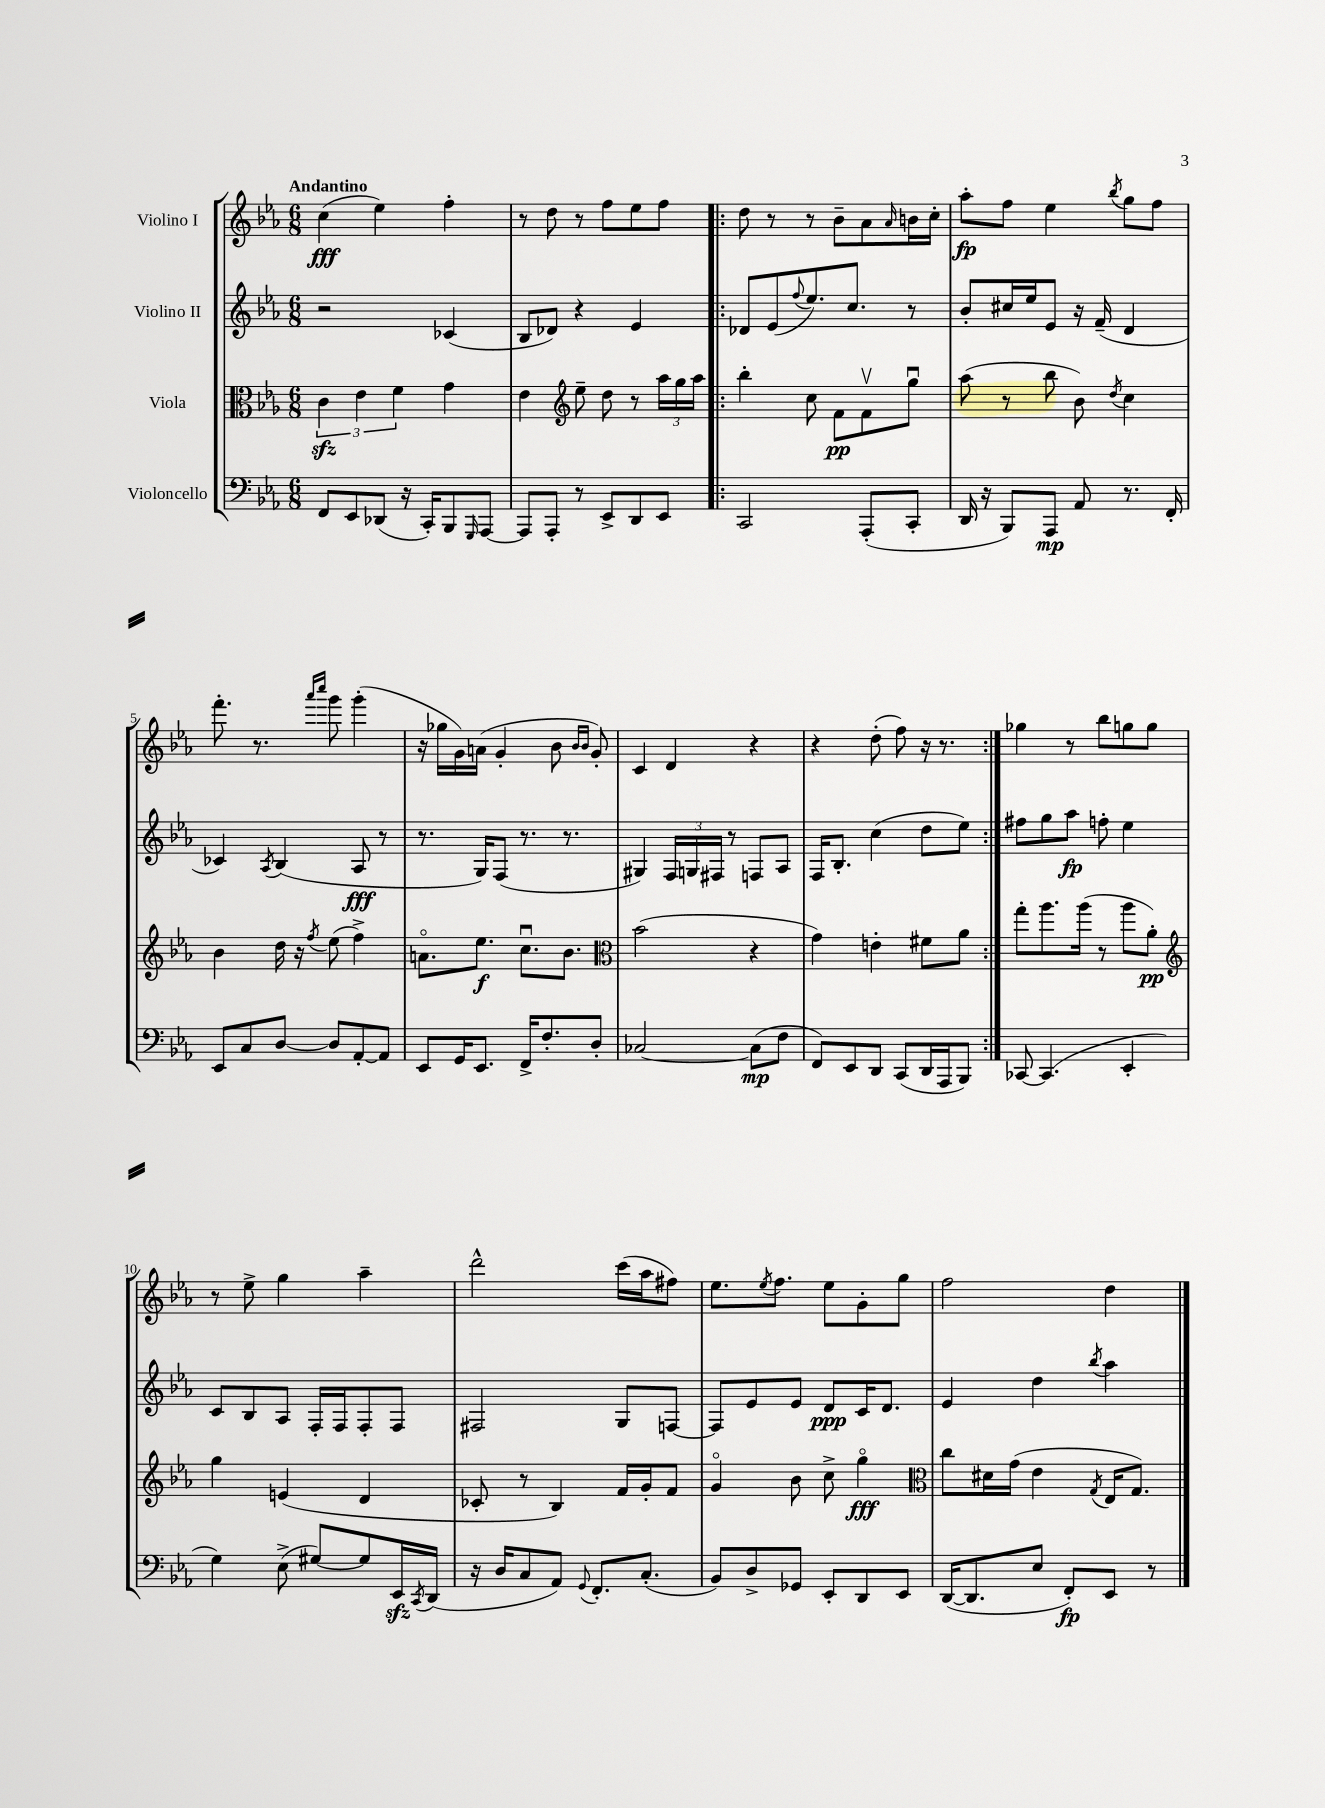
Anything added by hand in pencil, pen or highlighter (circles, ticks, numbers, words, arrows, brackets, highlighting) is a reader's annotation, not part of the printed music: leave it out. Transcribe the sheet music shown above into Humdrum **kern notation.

**kern	**dynam	**kern	**dynam	**kern	**dynam	**kern	**dynam
*part4	*part4	*part3	*part3	*part2	*part2	*part1	*part1
*staff4	*staff4	*staff3	*staff3	*staff2	*staff2	*staff1	*staff1
*I"Violoncello	*	*I"Viola	*	*I"Violino II	*	*I"Violino I	*
*clefF4	*	*clefC3	*	*clefG2	*	*clefG2	*
*k[b-e-a-]	*	*k[b-e-a-]	*	*k[b-e-a-]	*	*k[b-e-a-]	*
*M6/8	*	*M6/8	*	*M6/8	*	*M6/8	*
=1	=1	=1	=1	=1	=1	=1	=1
!	!	!	!	!	!	!LO:TX:a:B:t=Andantino	!
8FF/L	.	6czz\	.	2r	.	(4cc\	fff
8EE-/	.	.	.	.	.	.	.
.	.	6e-\	.	.	.	.	.
(8DD-X/J	.	.	.	.	.	4ee-\)	.
.	.	6f\	.	.	.	.	.
16r	.	.	.	.	.	.	.
16CC'/KL)	.	.	.	.	.	.	.
8BBB-/	.	4g\	.	(4c-X/	.	4ff'\	.
16qqGGG/	.	.	.	.	.	.	.
[8AAA-/J	.	.	.	.	.	.	.
=2	=2	=2	=2	=2	=2	=2	=2
8AAA-/L]	.	4e-\	.	8B-/L	.	8r	.
8AAA-'/J	.	.	.	8d-X/J)	.	8dd\	.
*	*	*clefG2	*	*	*	*	*
8r	.	8ee-~\	.	4r	.	8r	.
8EE-^/L	.	8dd\	.	.	.	8ff\L	.
8DD/	.	8r	.	4e-/	.	8ee-\	.
8EE-/J	.	24aa-\LL	.	.	.	8ff\J	.
.	.	24gg\	.	.	.	.	.
.	.	24aa-\JJ	.	.	.	.	.
=3!|:	=3!|:	=3!|:	=3!|:	=3!|:	=3!|:	=3!|:	=3!|:
2CC/	.	4bb-'\	.	8d-X/L	.	8dd\	.
.	.	.	.	(8e-/	.	8r	.
.	.	.	.	8qqff/	.	.	.
.	.	8cc\	.	8.ee-/)	.	8r	.
.	.	8f\L	pp	.	.	8b-~\L	.
.	.	.	.	8.cc/J	.	.	.
(8AAA-'/L	.	8fv\	.	.	.	8a-\	.
.	.	.	.	.	.	16qqa-/	.
8CC'/J	.	8ggu\J	.	8r	.	16bn\L	.
.	.	.	.	.	.	16cc'\JJ	.
=4	=4	=4	=4	=4	=4	=4	=4
16DD/	.	(8aa-\	.	8b-'/L	.	8aa-'\L	fp
16r	.	.	.	.	.	.	.
8BBB-/L)	.	8r	.	16cc#X/L	.	8ff\J	.
.	.	.	.	16ee-/J	.	.	.
8AAA-/J	mp	8bb-\	.	8e-/J	.	4ee-\	.
8AA-/	.	8b-\)	.	16r	.	.	.
.	.	.	.	(16f~/	.	.	.
.	.	8qdd/	.	.	.	8qbb-/	.
8.r	.	4cc\	.	4d/	.	8gg\L	.
.	.	.	.	.	.	8ff\J	.
16FF'/	.	.	.	.	.	.	.
!!LO:LB:g=z
=5	=5	=5	=5	=5	=5	=5	=5
8EE-/L	.	4b-\	.	4c-X/)	.	8.fff'\	.
8C/	.	.	.	.	.	.	.
.	.	.	.	.	.	8.r	.
.	.	.	.	8qA-/	.	.	.
[8D/J	.	16dd\	.	(4B-/	.	.	.
.	.	16r	.	.	.	.	.
.	.	.	.	.	.	16qqaaa-/LL	.
.	.	8qff/	.	.	.	16qqcccc/JJ	.
8D/L]	.	(8ee-\	.	.	.	8ggg\	.
[8AA-'/	.	4ff^\)	.	8A-/	fff	(4ggg'\	.
8AA-/J]	.	.	.	8r	.	.	.
=6	=6	=6	=6	=6	=6	=6	=6
8EE-/L	.	8.an\L	.	8.r	.	16r	.
.	.	.	.	.	.	16gg-X\LL	.
16GG/K	.	.	.	.	.	16g\)	.
8.EE-/J	.	8.ee-\J	f	16G/KL)	.	(16an\JJ	.
.	.	.	.	(8F/J	.	4g'/	.
16FF^/KL	.	8.ccu\L	.	8.r	.	.	.
8.F'/	.	.	.	.	.	.	.
.	.	.	.	.	.	8b-\	.
.	.	8.b-\J	.	8.r	.	.	.
.	.	.	.	.	.	16qqb-/LL	.
.	.	.	.	.	.	16qqb-/JJ	.
8D'/J	.	.	.	.	.	8g'/)	.
=7	=7	=7	=7	=7	=7	=7	=7
*	*	*clefC3	*	*	*	*	*
[2C-X/	.	(2b-\	.	4G#X/)	.	4c/	.
.	.	.	.	24F/LL	.	4d/	.
.	.	.	.	24Gn/	.	.	.
.	.	.	.	24F#X/JJ	.	.	.
.	.	.	.	8r	.	.	.
(8C-\L]	mp	4r	.	8Fn/L	.	4r	.
8F\J	.	.	.	8A-/J	.	.	.
=8	=8	=8	=8	=8	=8	=8	=8
8FF/L)	.	4g\)	.	16F/KL	.	4r	.
.	.	.	.	8.B-'/J	.	.	.
8EE-/	.	.	.	.	.	.	.
8DD/J	.	4en'\	.	(4cc\	.	(8dd'\	.
(8CC/L	.	.	.	.	.	8ff\)	.
16DD/L	.	8f#X\L	.	8dd\L	.	16r	.
16AAA-/J	.	.	.	.	.	8.r	.
8BBB-/J)	.	8a-\J	.	8ee-\J)	.	.	.
=9:|!	=9:|!	=9:|!	=9:|!	=9:|!	=9:|!	=9:|!	=9:|!
[8CC-X/	.	8gg'\L	.	8ff#X\L	.	4gg-X\	.
(4.CC-/]	.	8.aa-\	.	8gg\	.	.	.
.	.	.	.	8aa-\J	fp	8r	.
.	.	(16aa-\Jk	.	.	.	.	.
.	.	8r	.	8ffn'\	.	8bb-\L	.
4EE-'/	.	8aa-\L	.	4ee-\	.	8ggn\	.
.	.	8a-'\J)	pp	.	.	8gg\J	.
!!LO:LB:g=z
=10	=10	=10	=10	=10	=10	=10	=10
*	*	*clefG2	*	*	*	*	*
4G\)	.	4gg\	.	8c/L	.	8r	.
.	.	.	.	8B-/	.	8ee-^\	.
(8E-^\	.	(4en/	.	8A-/J	.	4gg\	.
[8G#X/L)	.	.	.	16F'/LL	.	.	.
.	.	.	.	16F/J	.	.	.
8G#/]	.	4d/	.	8F'/	.	4aa-~\	.
16EE-zz/L	.	.	.	8F/J	.	.	.
8qCC/	.	.	.	.	.	.	.
(16DD/JJ	.	.	.	.	.	.	.
=11	=11	=11	=11	=11	=11	=11	=11
16r	.	8c-X'/	.	2F#X/	.	2ddd^^\	.
16D/KL	.	.	.	.	.	.	.
8C/	.	8r	.	.	.	.	.
8AA-/J)	.	4B-/)	.	.	.	.	.
8qqGG/	.	.	.	.	.	.	.
8.FF'/L	.	.	.	.	.	.	.
.	.	16f/LL	.	8G/L	.	(16ccc\LL	.
(8.C'/J	.	16g'/J	.	.	.	16aa-\J	.
.	.	8f/J	.	[8Fn/J	.	8ff#X\J)	.
=12	=12	=12	=12	=12	=12	=12	=12
8BB-/L)	.	4g/	.	8F/L]	.	8.ee-\L	.
8D^/	.	.	.	8e-/	.	.	.
.	.	.	.	.	.	8qee-/	.
.	.	.	.	.	.	8.ff\J	.
8GG-X/J	.	8b-\	.	8e-/J	.	.	.
8EE-'/L	.	8cc^\	.	8d/L	ppp	8ee-\L	.
8DD/	.	4gg\	fff	16c/K	.	8g'\	.
.	.	.	.	8.d/J	.	.	.
8EE-/J	.	.	.	.	.	8gg\J	.
=13	=13	=13	=13	=13	=13	=13	=13
*	*	*clefC3	*	*	*	*	*
([16DD/KL	.	8cc\L	.	4e-/	.	2ff\	.
8.DD/]	.	.	.	.	.	.	.
.	.	16d#X\L	.	.	.	.	.
.	.	(16g\JJ	.	.	.	.	.
8E-/J	.	4e-\	.	4dd\	.	.	.
8FF'/L)	fp	.	.	.	.	.	.
.	.	8qG/	.	8qbb-/	.	.	.
8EE-/J	.	16E-/KL	.	4aa-\	.	4dd\	.
.	.	8.G/J)	.	.	.	.	.
8r	.	.	.	.	.	.	.
==	==	==	==	==	==	==	==
*-	*-	*-	*-	*-	*-	*-	*-
